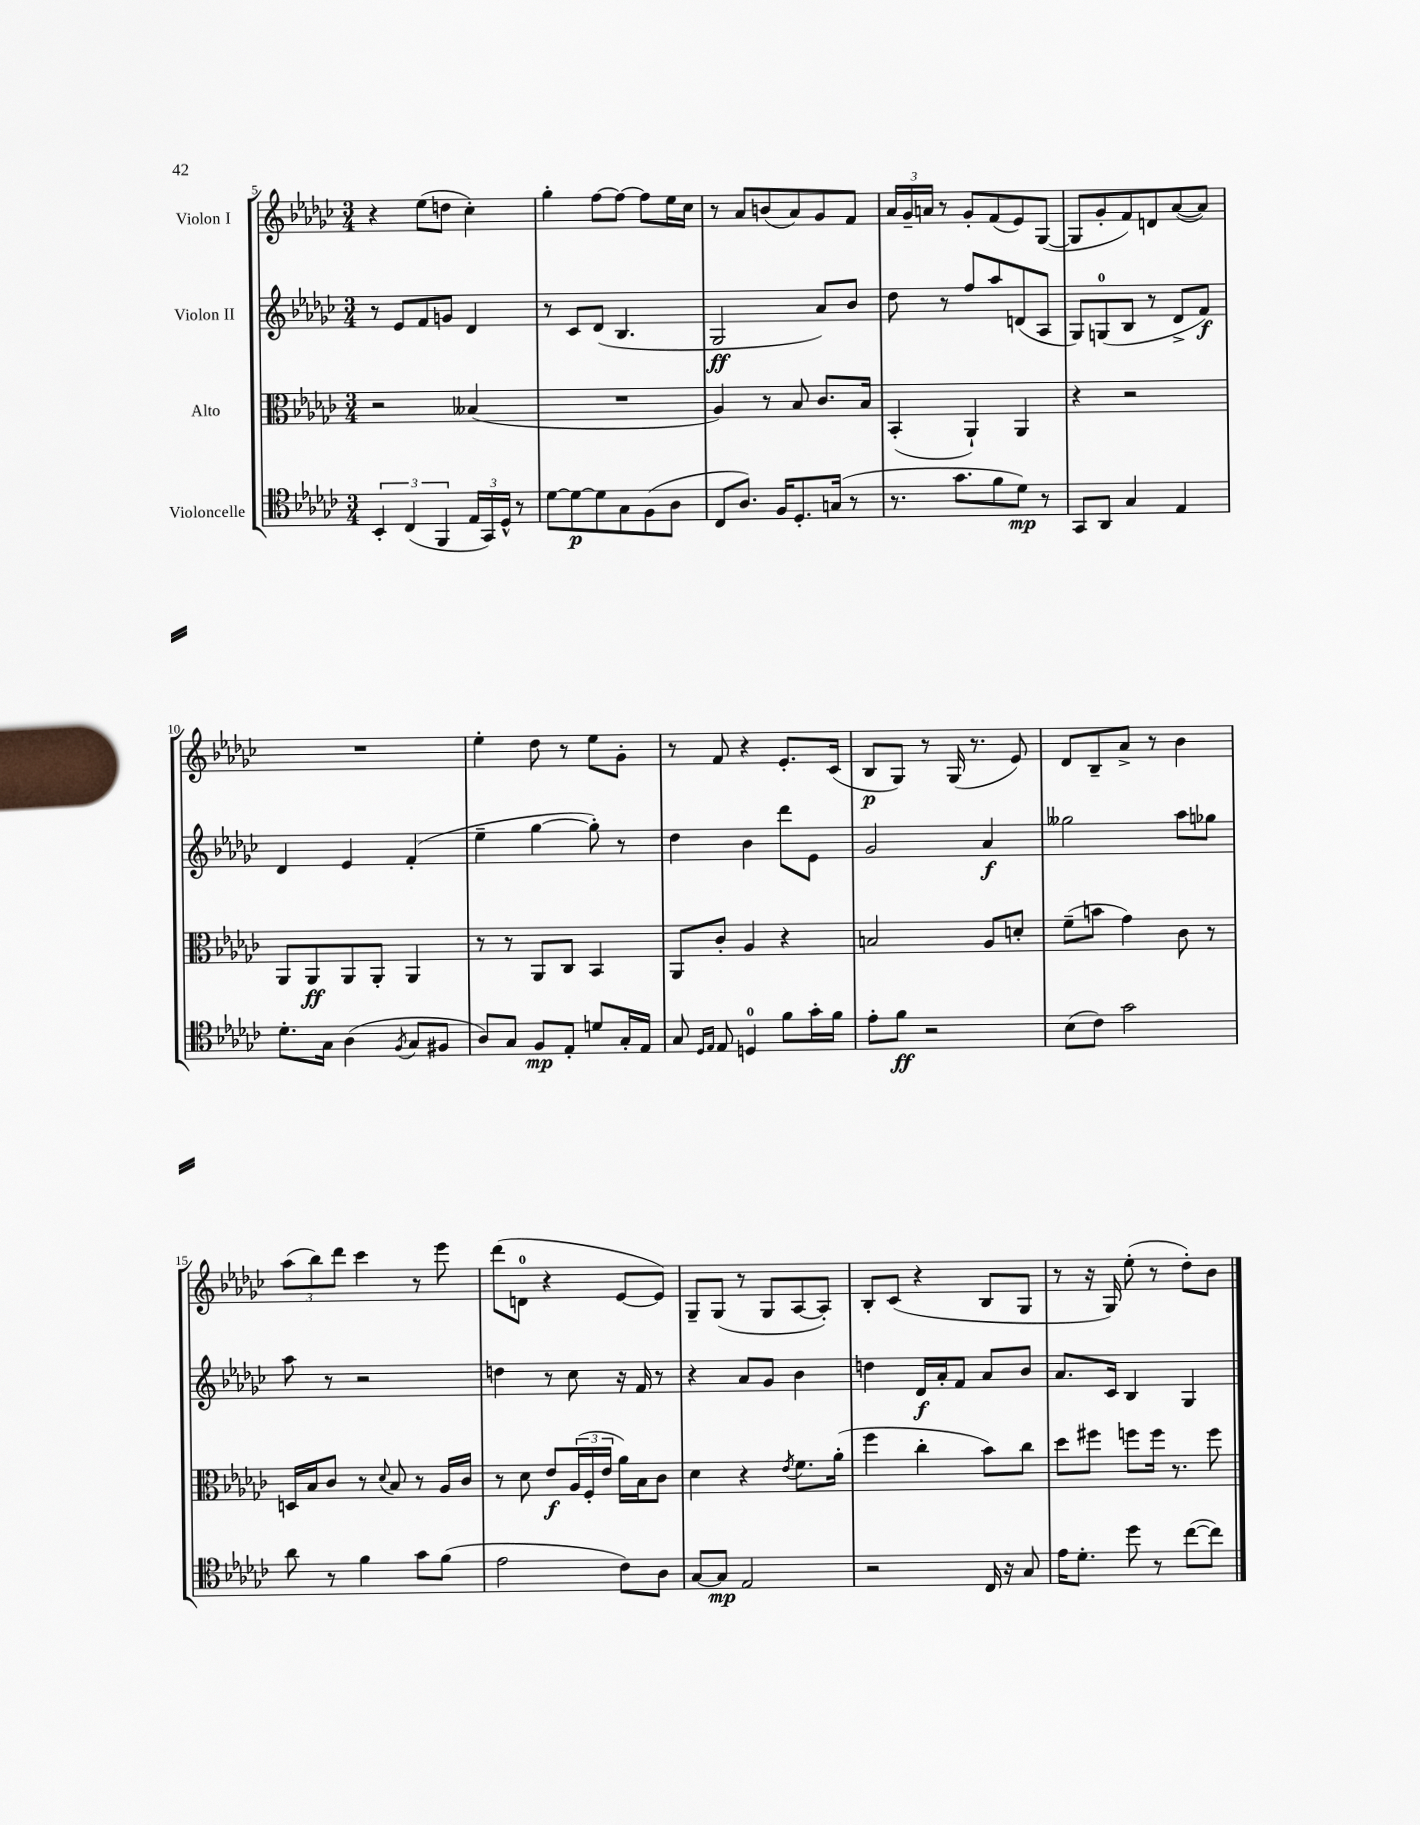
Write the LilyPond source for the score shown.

<<
\new StaffGroup <<
\new Staff = "s0" \with { instrumentName = "Violon I" } {
    \clef treble \key ges \major \numericTimeSignature \time 3/4
    r4 ees''8( d''8 ces''4-.) |
    ges''4-. f''8~ f''8~ f''8 ees''16 ces''16 |
    r8 aes'8 b'8( aes'8) ges'8 f'8 |
    \tuplet 3/2 { aes'16 ges'16-- a'16 } r8 ges'8-. f'8( ees'8) ges8~( |
    ges8 ges'8-. f'8) d'8 aes'8~( aes'8) |
    R2. |
    ees''4-. des''8 r8 ees''8 ges'8-. |
    r8 f'8 r4 ees'8.-. ces'16( |
    bes8\p ges8) r8 ges16( r8. ees'8) |
    des'8 bes8-- aes'8-> r8 bes'4 |
    \tuplet 3/2 { aes''8( bes''8) des'''8 } ces'''4 r8 ees'''8 |
    des'''8( d'8-0 r4 ees'8~ ees'8) |
    ges8-- ges8( r8 ges8 aes8~ aes8-.) |
    bes8-. ces'8( r4 bes8 ges8 |
    r8 r16 ges16) ees''8-.( r8 des''8-.) bes'8 \bar "|." |
}
\new Staff = "s1" \with { instrumentName = "Violon II" } {
    \clef treble \key ges \major \numericTimeSignature \time 3/4
    r8 ees'8 f'8 g'8 des'4 |
    r8 ces'8 des'8( bes4. |
    ges2\ff aes'8) bes'8 |
    des''8 r8 f''8 aes''8 d'8( aes8 |
    ges8) g8-0( bes8 r8 des'8-> f'8\f) |
    des'4 ees'4 f'4-.( |
    ees''4-- ges''4~ ges''8-.) r8 |
    des''4 bes'4 des'''8 ees'8 |
    ges'2 aes'4\f |
    geses''2 aes''8 ges''8 |
    aes''8 r8 r2 |
    d''4 r8 ces''8 r16 f'16 r8 |
    r4 aes'8 ges'8 bes'4 |
    d''4 des'16\f aes'16-. f'8 aes'8 bes'8 |
    aes'8. ces'16 bes4 ges4 \bar "|." |
}
\new Staff = "s2" \with { instrumentName = "Alto" } {
    \clef alto \key ges \major \numericTimeSignature \time 3/4
    r2 beses4( |
    R2. |
    aes4) r8 bes8 ces'8. bes16 |
    bes,4-.( aes,4-!) aes,4 |
    r4 r2 |
    aes,8 aes,8\ff aes,8 aes,8-. aes,4 |
    r8 r8 aes,8 ces8 bes,4 |
    aes,8 ces'8-. aes4 r4 |
    b2 aes8 d'8-. |
    f'8--( b'8 ges'4) ces'8 r8 |
    d16 bes16 ces'8 r8 \appoggiatura { des'8 } bes8 r8 aes16 ces'16 |
    r8 des'8 ees'8\f \tuplet 3/2 { aes16( f16-. ees'16 } aes'16) bes16 ces'8 |
    des'4 r4 \acciaccatura { ees'8 } f'8. aes'16-.( |
    f''4 ces''4-. bes'8) ces''8 |
    des''8 fis''8 f''8 f''16 r8. f''8 \bar "|." |
}
\new Staff = "s3" \with { instrumentName = "Violoncelle" } {
    \clef tenor \key ges \major \numericTimeSignature \time 3/4
    \tuplet 3/2 { bes,4-. ces4( f,4 } \tuplet 3/2 { ees16 ges,16) des16-^ } r8 |
    des'8~ des'8~\p des'8 ges8 f8( aes8 |
    ces8 aes8.) f16 des8.-. g16( r8 |
    r8. ges'8. f'8 des'8\mp) r8 |
    ges,8 aes,8 ges4 ees4 |
    des'8.-. ges16 aes4( \acciaccatura { f8 } ges8 fis8 |
    aes8) ges8 f8\mp ees8-. d'8 ges16-. ees16 |
    ges8 \grace { des16 ees16 } ees8 d4-0 f'8 ges'16-. f'16 |
    ees'8-. f'8\ff r2 |
    bes8( ces'8) ges'2 |
    aes'8 r8 f'4 ges'8 f'8( |
    ees'2 ces'8) aes8 |
    ges8~ ges8\mp ees2 |
    r2 ces16 r16 ges8 |
    ees'16 des'8.-. des''8 r8 ces''8~( ces''8) \bar "|." |
}
>>
>>
\layout { \context { \Score currentBarNumber = #5 } }
